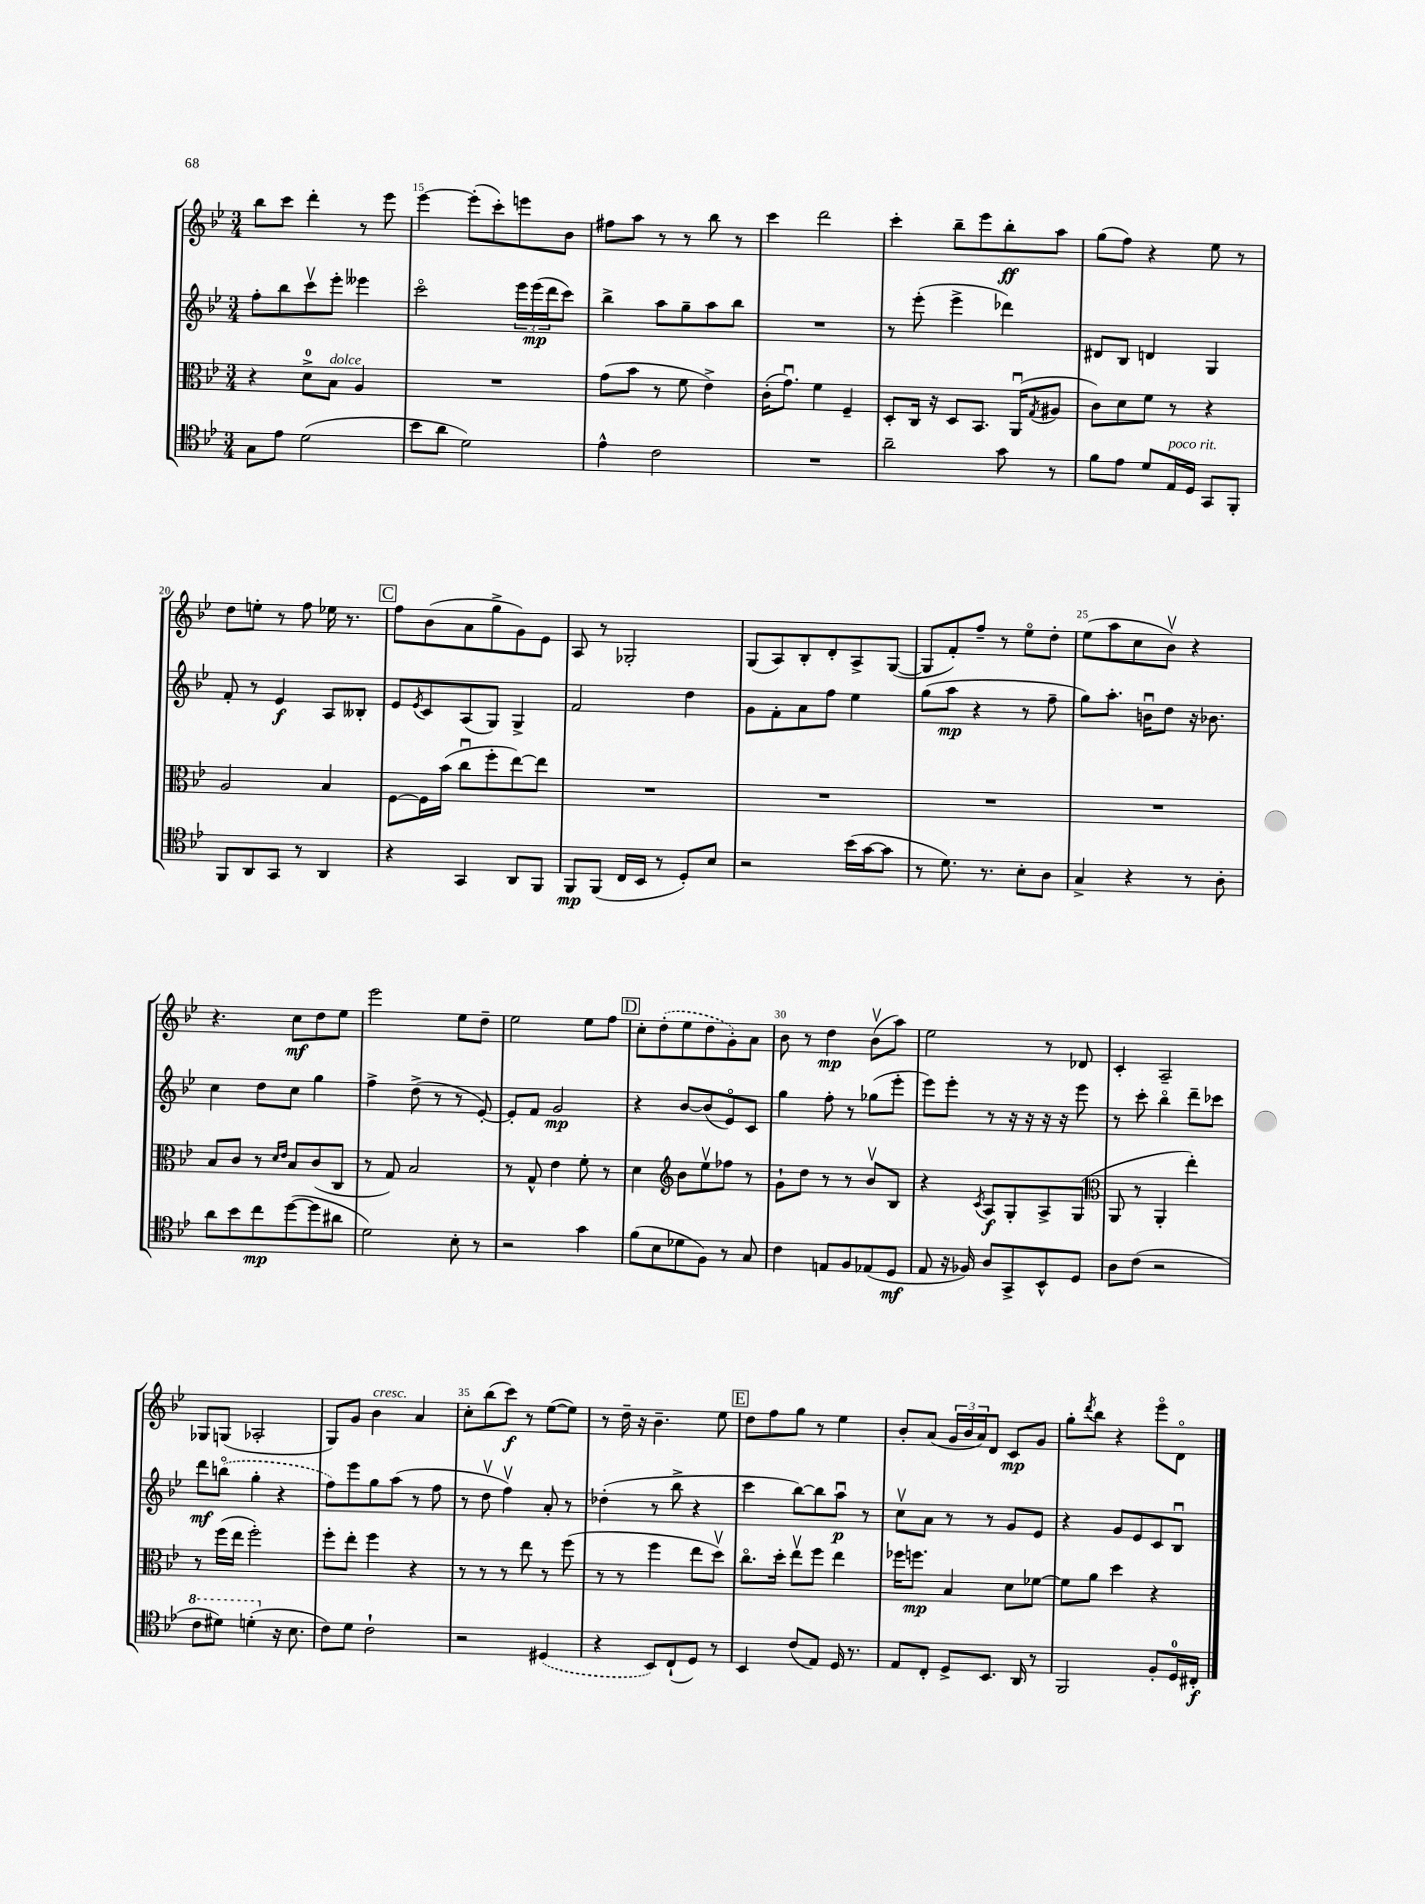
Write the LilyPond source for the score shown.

<<
\new StaffGroup <<
\new Staff = "s0" {
    \clef treble \key bes \major \numericTimeSignature \time 3/4
    bes''8 c'''8 d'''4-. r8 ees'''8 |
    ees'''4~ ees'''8-.( c'''8-.) e'''8 bes'8 |
    fis''8 a''8 r8 r8 bes''8 r8 |
    c'''4 d'''2 |
    c'''4-. bes''8-- ees'''8 bes''8-.\ff a''8 |
    g''8( f''8) r4 ees''8 r8 |
    d''8 e''8-. r8 f''8 ees''16 r8. |
    \mark \markup { \box "C" } f''8 bes'8( a'8 g''8-> g'8) ees'8 |
    a8 r8 ges2-. |
    g8( a8) bes8-. d'8-. a8-> g8~( |
    g8 f'8-.) f''8-- r8 ees''8\flageolet d''8-. |
    ees''8( a''8 c''8 bes'8\upbow) r4 |
    r4. c''8\mf d''8 ees''8 |
    ees'''2 ees''8 d''8-- |
    ees''2 ees''8 f''8 |
    \mark \markup { \box "D" } c''8-. \once \slurDashed d''8-.( ees''8 d''8 g'8-.) a'8 |
    bes'8 r8 d''4\mp bes'8\upbow( a''8) |
    ees''2 r8 des'8 |
    c'4-. a2-- |
    ges8 g8( aes2-. |
    g8) g'8 bes'4^\markup { \italic "cresc." } a'4 |
    c''8-. bes''8( c'''8\f) r8 ees''8~( ees''8) |
    r8 d''16-- r16 bes'4.-- ees''8 |
    \mark \markup { \box "E" } d''8 f''8 g''8 r8 ees''4 |
    bes'8-. a'8( \tuplet 3/2 { g'16 bes'16 a'16) } d'8 c'8\mp g'8 |
    g''8-. \acciaccatura { d'''8 } bes''8 r4 ees'''8\flageolet d'8\flageolet \bar "|." |
}
\new Staff = "s1" {
    \clef treble \key bes \major \numericTimeSignature \time 3/4
    f''8-. bes''8 c'''8\upbow ees'''8-. eeses'''4 |
    c'''2\flageolet \tuplet 3/2 { ees'''16 ees'''16\mp( d'''16 } c'''8) |
    bes''4-> a''8 g''8-- a''8 bes''8 |
    R2. |
    r8 ees'''8-.( ees'''4-> des'''4) |
    dis'8 bes8 d'4 g4 |
    f'8-. r8 ees'4\f a8 beses8-. |
    \mark \markup { \box "C" } ees'8 \acciaccatura { ees'8 } c'8 a8( g8) g4-> |
    f'2 d''4 |
    g'8 f'8-. a'8 f''8 ees''4 |
    g''8( a''8\mp r4 r8 f''8-- |
    g''8) a''8.-. b'16\downbow d''8 r16 bes'8. |
    c''4 d''8 c''8 g''4 |
    f''4-> d''8->( r8 r8 ees'8~-.) |
    ees'8-. f'8 g'2\mp |
    \mark \markup { \box "D" } r4 bes'8~ bes'8( ees'8\flageolet) c'8 |
    g''4 f''8-. r8 ges''8( ees'''8-. |
    ees'''8) ees'''8-. r8 r16 r16 r16 r16 ees'''8 |
    r8 c'''8-. bes''4\flageolet d'''8-- ces'''8 |
    d'''8\mf \once \slurDashed b''8\flageolet( g''4-. r4 |
    f''8) ees'''8 g''8 a''8( r8 f''8 |
    r8 d''8\upbow f''4\upbow) a'8-. r8 |
    des''4-.( r8 bes''8-> r4 |
    \mark \markup { \box "E" } c'''4 bes''8~) bes''8 a''8\downbow\p r8 |
    c''8\upbow a'8 r8 r8 g'8 ees'8 |
    r4 g'8 ees'8 c'8 bes8\downbow \bar "|." |
}
\new Staff = "s2" {
    \clef alto \key bes \major \numericTimeSignature \time 3/4
    r4 d'8-0-> bes8^\markup { \italic "dolce" } a4 |
    R2. |
    g'8( bes'8 r8 f'8 ees'4->) |
    c'16-.( g'8.\downbow) f'4 f4-- |
    d8-. c16 r16 d8 bes,8. a,16\downbow( \acciaccatura { g8 } ais8 |
    c'8) d'8 f'8 r8 r4 |
    a2 bes4 |
    \mark \markup { \box "C" } f8~ f16 bes'16( c''8\downbow f''8-. ees''8~) ees''8 |
    R2. |
    R2. |
    R2. |
    R2. |
    bes8 c'8 r8 \grace { d'16 ees'16 } bes8 c'8( c8 |
    r8 g8) bes2 |
    r8 g8-^ ees'4 f'8-. r8 |
    \mark \markup { \box "D" } d'4 \clef treble bes'8 ees''8\upbow fes''8 r8 |
    g'8-! d''8 r8 r8 bes'8\upbow bes8 |
    r4 \acciaccatura { c'8 } a8\f g8-. a8-> g8( |
    \clef alto a,8 r8 a,4-. ees''4-.) |
    r8 f''16( ees''16 f''2-.) |
    f''8-. ees''8-. f''4 r4 |
    r8 r8 r8 ees''8 r8 f''8( |
    r8 r8 f''4 ees''8 d''8\upbow) |
    \mark \markup { \box "E" } c''8.\flageolet d''16-. ees''8\upbow f''8 ees''4 |
    fes''16 f''8.\mp bes4 d'8 fes'8~ |
    fes'8 a'8 d''4 r4 \bar "|." |
}
\new Staff = "s3" {
    \clef tenor \key bes \major \numericTimeSignature \time 3/4
    g8 ees'8 d'2( |
    bes'8 a'8 d'2) |
    ees'4-^ c'2 |
    R2. |
    a'2-- g'8 r8 |
    f'8 ees'8 d'8 ees16^\markup { \italic "poco rit." } d16 g,8 f,8-. |
    f,8 a,8 g,8 r8 a,4 |
    \mark \markup { \box "C" } r4 g,4 a,8 f,8 |
    f,8\mp f,8( c16 bes,16 r8 d8-.) bes8 |
    r2 bes'16( g'16~ g'8 |
    r8 d'8.) r8. bes8-. a8 |
    g4-> r4 r8 a8-. |
    a'8 bes'8 c''8\mp d''8~( d''8 ais'8 |
    d'2) bes8-. r8 |
    r2 g'4 |
    \mark \markup { \box "D" } f'8( bes8 des'8 f8) r8 g8 |
    c'4 e8 f8 ees8( d8\mf |
    ees8 r16 fes16) a8 g,8-> bes,8-^ d8 |
    a8 c'8( r2 |
    \ottava #1 c''8 dis''8) d''4-.( \ottava #0 r16 bes8. |
    c'8) d'8 c'2-! |
    r2 \once \slurDashed dis4( |
    r4 bes,8) c8-!( d8) r8 |
    \mark \markup { \box "E" } bes,4 c'8( ees8) d16 r8. |
    ees8 c8-. d8-> bes,8. a,16 r8 |
    f,2 f8-. d16-0 cis16-.\f \bar "|." |
}
>>
>>
\layout { \context { \Score currentBarNumber = #14 \override BarNumber.break-visibility = ##(#f #t #t) barNumberVisibility = #(every-nth-bar-number-visible 5) } }
